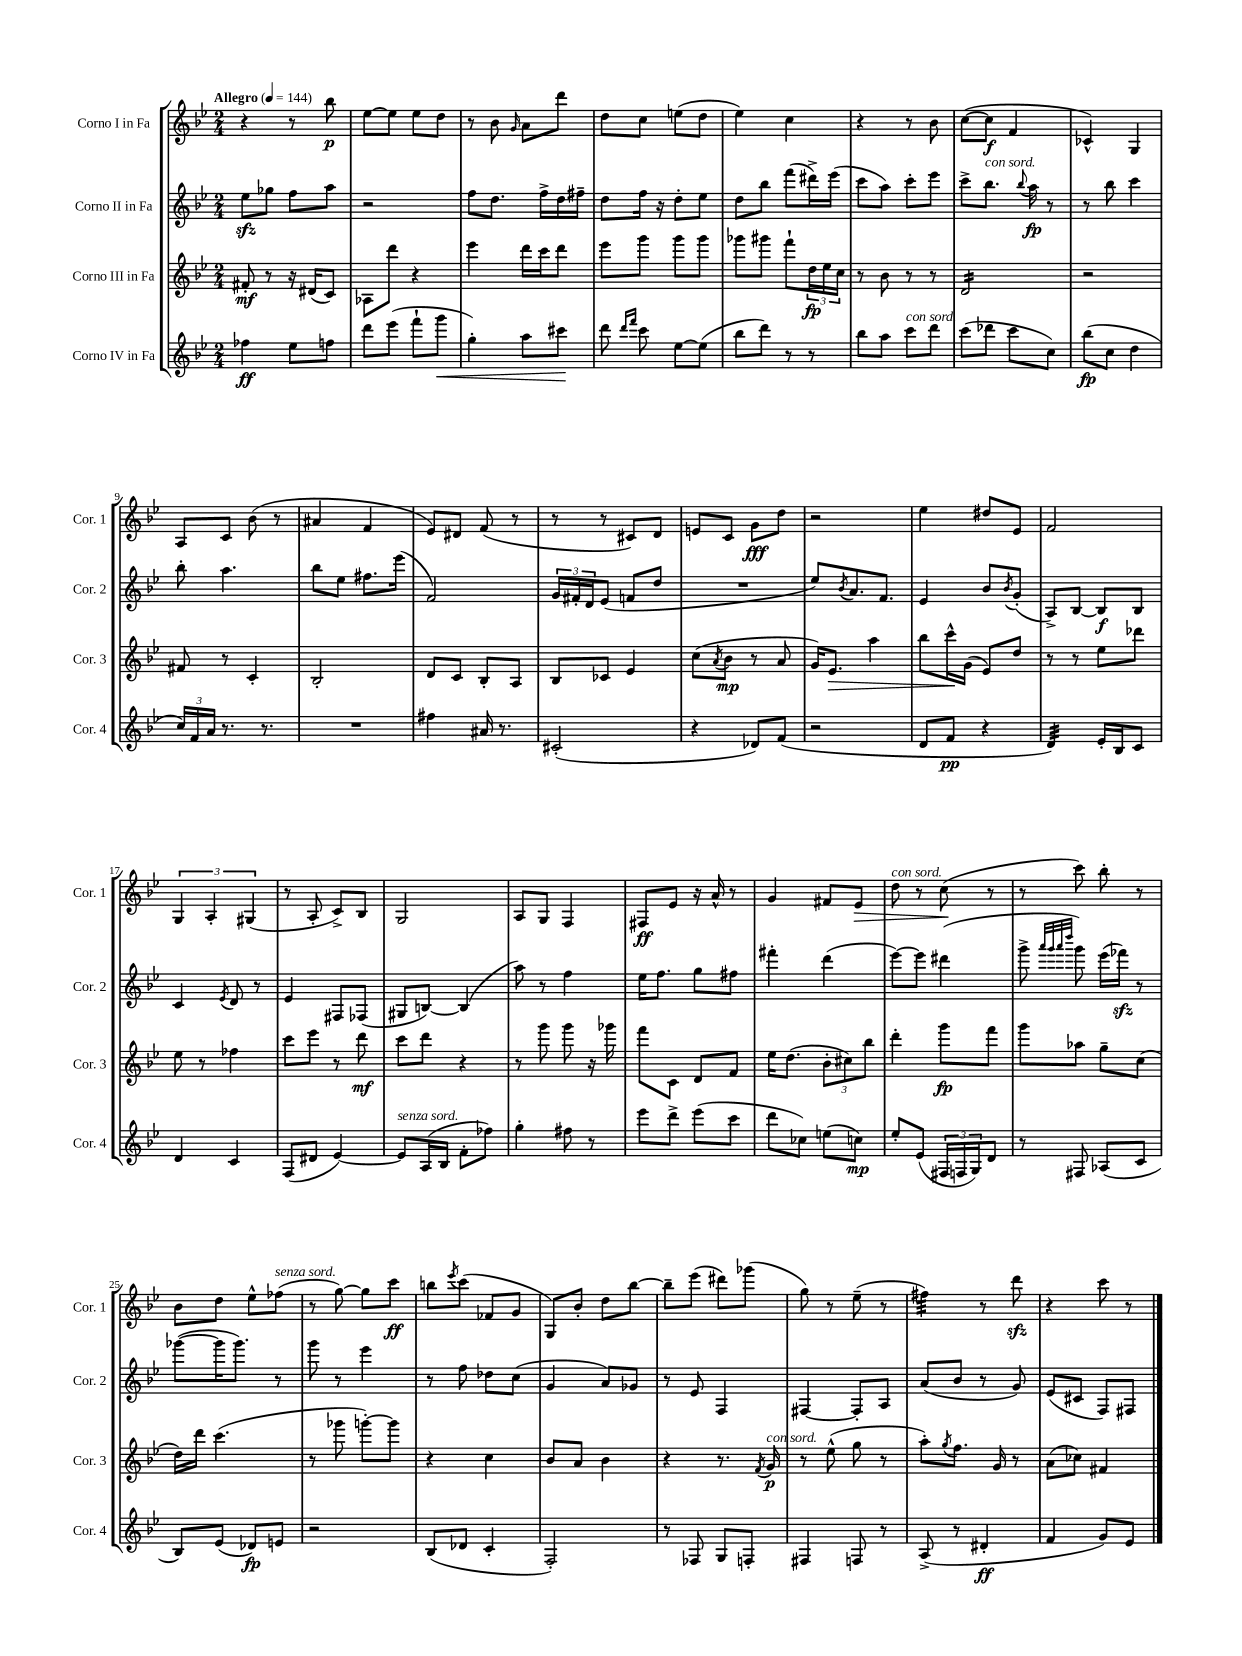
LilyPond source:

<<
\new StaffGroup <<
\new Staff = "s0" \with { instrumentName = "Corno I in Fa" shortInstrumentName = "Cor. 1" } {
    \clef treble \key bes \major \numericTimeSignature \time 2/4 \tempo "Allegro" 4 = 144
    r4 r8 bes''8\p |
    ees''8~ ees''8 ees''8 d''8 |
    r8 bes'8 \grace { g'16 } a'8 d'''8 |
    d''8 c''8 e''8( d''8 |
    ees''4) c''4 |
    r4 r8 bes'8 |
    c''8~( c''8\f f'4 |
    ces'4-^) g4 |
    a8 c'8 bes'8( r8 |
    ais'4 f'4 |
    ees'8) dis'8 f'8( r8 |
    r8 r8 cis'8) d'8 |
    e'8 c'8 g'8\fff d''8 |
    r2 |
    ees''4 dis''8 ees'8 |
    f'2 |
    \tuplet 3/2 { g4 a4-. gis4( } |
    r8 a8-. c'8->) bes8 |
    g2 |
    a8 g8 f4 |
    fis8\ff ees'8 r16 a'16-^ r8 |
    g'4 fis'8 ees'8\> |
    d''8^\markup { \italic "con sord." } r8 c''8\!( r8 |
    r8 c'''8) bes''8-. r8 |
    bes'8 d''8 ees''8-^ fes''8^\markup { \italic "senza sord." }( |
    r8 g''8~) g''8 c'''8\ff |
    b''8 \acciaccatura { ees'''8 } c'''8( fes'8 g'8 |
    g8) bes'8-. d''8 bes''8~ |
    bes''8-- ees'''8( dis'''8) ges'''8( |
    g''8) r8 ees''8--( r8 |
    fis''4:32) r8 d'''8\sfz |
    r4 c'''8 r8 \bar "|." |
}
\new Staff = "s1" \with { instrumentName = "Corno II in Fa" shortInstrumentName = "Cor. 2" } {
    \clef treble \key bes \major \numericTimeSignature \time 2/4
    ees''8\sfz ges''8 f''8 a''8 |
    r2 |
    f''8 d''8. f''16-> d''16 fis''16-- |
    d''8 f''16 r16 d''8-. ees''8 |
    d''8 bes''8 f'''8( dis'''16->) ees'''16( |
    c'''8 a''8) c'''8-. ees'''8 |
    c'''8-> bes''8.^\markup { \italic "con sord." } \appoggiatura { bes''8 } a''16\fp r8 |
    r8 bes''8 c'''4 |
    bes''8-. a''4. |
    bes''8 ees''8 fis''8. ees'''16( |
    f'2) |
    \tuplet 3/2 { g'16 fis'16-. d'16 } ees'8( f'8 d''8 |
    R2 |
    ees''8) \acciaccatura { bes'8 } a'8. f'8. |
    ees'4 bes'8 \acciaccatura { bes'8 } g'8-.( |
    a8->) bes8~ bes8\f bes8 |
    c'4 \acciaccatura { ees'8 } d'8 r8 |
    ees'4 fis8 fes8( |
    gis8 b8~) b4( |
    a''8) r8 f''4 |
    ees''16 f''8. g''8 fis''8 |
    fis'''4-. d'''4( |
    ees'''8~) ees'''8 dis'''4( |
    g'''8-> \grace { a'''32 g'''32 a'''32 d''''32 } g'''8) ees'''16( fes'''16\sfz) r8 |
    ges'''8~( ges'''16 ges'''8.) r8 |
    g'''8 r8 ees'''4 |
    r8 f''8 des''8 c''8( |
    g'4 a'8) ges'8 |
    r8 ees'8 f4 |
    fis4~ fis8-. a8 |
    a'8( bes'8 r8 g'8) |
    ees'8( cis'8 f8) fis8 \bar "|." |
}
\new Staff = "s2" \with { instrumentName = "Corno III in Fa" shortInstrumentName = "Cor. 3" } {
    \clef treble \key bes \major \numericTimeSignature \time 2/4
    fis'8-.\mf r8 r16 dis'16( c'8) |
    aes8 d'''8 r4 |
    ees'''4 d'''16 c'''16 d'''8 |
    ees'''8 g'''8 g'''8 g'''8 |
    ges'''8 gis'''8 f'''8-! \tuplet 3/2 { d''16\fp ees''16 c''16 } |
    r8 bes'8 r8 r8 |
    d'2:16 |
    r2 |
    fis'8 r8 c'4-. |
    bes2-. |
    d'8 c'8 bes8-. a8 |
    bes8 ces'8 ees'4 |
    c''8( \acciaccatura { a'8 } bes'8\mp r8 a'8 |
    g'16) ees'8.\> a''4 |
    bes''8 c'''16-^\! g'16( ees'8) d''8 |
    r8 r8 ees''8 des'''8 |
    ees''8 r8 fes''4 |
    c'''8 ees'''8 r8 d'''8\mf |
    c'''8 d'''8 r4 |
    r8 g'''8 g'''8 r16 ges'''16 |
    f'''8 c'8 d'8 f'8 |
    ees''16 d''8.( \tuplet 3/2 { bes'8-. cis''8) bes''8 } |
    d'''4-. g'''8\fp f'''8 |
    g'''8 aes''8 g''8-- c''8( |
    d''16) d'''16 c'''4.( |
    r8 ges'''8 g'''8~-.) g'''8 |
    r4 c''4 |
    bes'8 a'8 bes'4 |
    r4 r8. \acciaccatura { f'8 } g'16\p^\markup { \italic "con sord." } |
    r8 ees''8-^( g''8 r8 |
    a''8-.) \acciaccatura { g''8 } f''8. g'16 r8 |
    a'8( ces''8) fis'4 \bar "|." |
}
\new Staff = "s3" \with { instrumentName = "Corno IV in Fa" shortInstrumentName = "Cor. 4" } {
    \clef treble \key bes \major \numericTimeSignature \time 2/4
    fes''4\ff ees''8 f''8 |
    d'''8 ees'''8( f'''8-! g'''8\< |
    g''4-.) a''8 cis'''8\! |
    d'''8 \grace { d'''16 f'''16 } c'''8 ees''8~ ees''8( |
    bes''8 d'''8) r8 r8 |
    bes''8 a''8 c'''8^\markup { \italic "con sord." } d'''8 |
    c'''8( des'''8 c'''8 c''8) |
    bes''8\fp( c''8 d''4 |
    \tuplet 3/2 { c''16) f'16 a'16 } r8. r8. |
    R2 |
    fis''4 ais'16 r8. |
    cis'2-.( |
    r4 des'8) f'8( |
    r2 |
    d'8 f'8\pp r4 |
    d'4:32) ees'16-. bes16 c'8 |
    d'4 c'4 |
    f8( dis'8 ees'4~) |
    ees'8^\markup { \italic "senza sord." } a16( bes16 f'8-. fes''8) |
    g''4-. fis''8 r8 |
    ees'''8 d'''8-> ees'''8( c'''8 |
    d'''8 ces''8) e''8( c''8\mp) |
    ees''8-. ees'8( \tuplet 3/2 { fis16 f16 g16) } d'8 |
    r8 fis8 aes8( c'8 |
    bes8) ees'8( des'8\fp) e'8 |
    r2 |
    bes8( des'8 c'4-. |
    f2-.) |
    r8 fes8 g8 f8-. |
    fis4 f8 r8 |
    a8->( r8 dis'4-.\ff |
    f'4 g'8) ees'8 \bar "|." |
}
>>
>>
